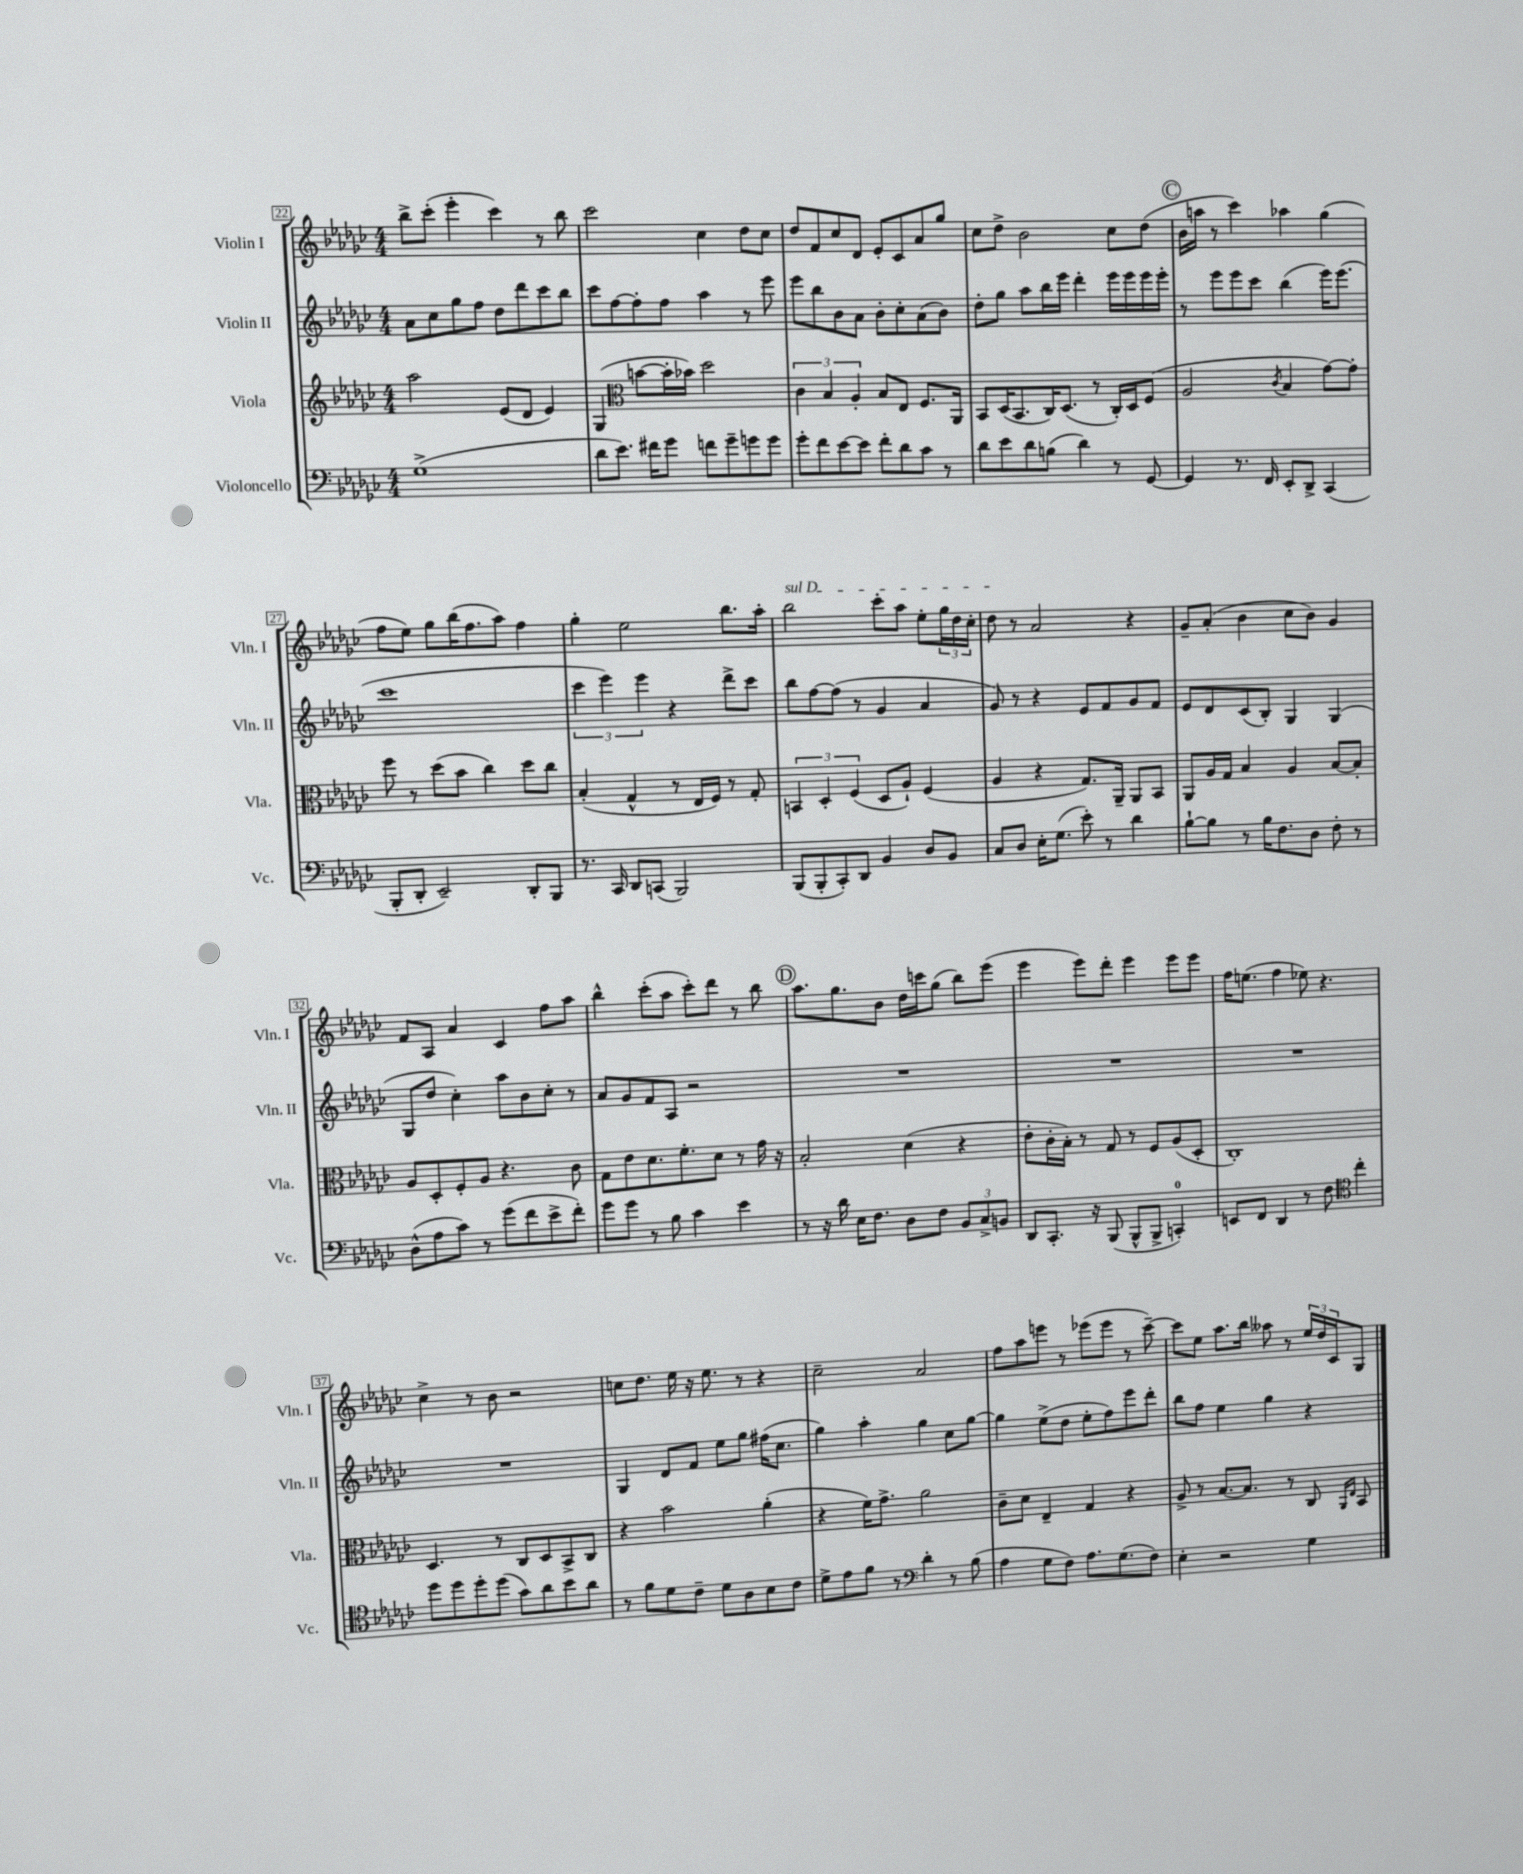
<<
\new StaffGroup <<
\new Staff = "s0" \with { instrumentName = "Violin I" shortInstrumentName = "Vln. I" } {
    \clef treble \key ges \major \numericTimeSignature \time 4/4
    bes''8-> ces'''8-.( ees'''4-. ces'''4) r8 bes''8 |
    ces'''2 ces''4 des''8 ces''8 |
    des''8 f'8 ces''8 des'8 ees'8-. ces'8 aes'8 ges''8 |
    ces''8 des''8-> bes'2 ces''8 des''8( |
    \mark \markup { \circle "C" } bes'16 a''16 r8 ces'''4) aes''4 ges''4( |
    f''8 ees''8) ges''8 bes''16( f''8. aes''8) f''4 |
    ges''4-. ees''2 bes''8. aes''16-. |
    \once \override TextSpanner.bound-details.left.text = \markup { \italic "sul D" } bes''2\startTextSpan ces'''8-. aes''8 ees''8-. \tuplet 3/2 { ges''16 des''16 ces''16-. } |
    des''8\stopTextSpan r8 aes'2 r4 |
    ges'8-- aes'8-.( bes'4 ces''8 bes'8) ges'4 |
    f'8 aes8 aes'4 ces'4 f''8 aes''8 |
    bes''4-^ ces'''8-.( aes''8 ces'''8-.) des'''8 r8 bes''8 |
    \mark \markup { \circle "D" } aes''8. ges''8. bes'8 des''16 c'''16 ges''8( bes''8) ees'''8( |
    ees'''4 ees'''8) des'''8-. ees'''4 ees'''8 ees'''8 |
    f''16 e''8.( f''4 ees''8) r4. |
    ces''4-> r8 bes'8 r2 |
    c''8 des''8. ees''16 r16 ees''8. r8 r4 |
    ces''2-- aes'2 |
    f''8 aes''8 e'''8 r8 ees'''8( ees'''8 r8 ces'''8~--) |
    ces'''8 ees''8 aes''8. bes''16 aeses''8 r8 \tuplet 3/2 { ees''16 des''16 ces'16 } ges8 \bar "|." |
}
\new Staff = "s1" \with { instrumentName = "Violin II" shortInstrumentName = "Vln. II" } {
    \clef treble \key ges \major \numericTimeSignature \time 4/4
    aes'8 ces''8 ges''8 f''8 des''8 des'''8 ces'''8 bes''8 |
    ces'''8 f''8~ f''8-. f''8 aes''4 r8 ees'''8 |
    ees'''8 bes''8 bes'8 aes'8 bes'8-. ces''8-. aes'8( bes'8) |
    des''8-. ges''8 aes''8 bes''16 ees'''16 des'''4-. ees'''16 ees'''16 ees'''16 ees'''16-. |
    \mark \markup { \circle "C" } r8 ees'''8 ees'''8 ces'''8 bes''4( ees'''16) ees'''8.( |
    ces'''1 |
    \tuplet 3/2 { ces'''4 ees'''4) ees'''4 } r4 des'''8-> ces'''8 |
    bes''8 f''8~ f''8( r8 ges'4 aes'4 |
    ges'8) r8 r4 ees'8 f'8 ges'8 f'8 |
    ees'8 des'8 ces'8( bes8-.) ges4 ges4( |
    ges8 des''8 ces''4-.) aes''8 bes'8 ces''8-. r8 |
    aes'8 ges'8 f'8 aes8 r2 |
    \mark \markup { \circle "D" } R1 |
    R1 |
    R1 |
    R1 |
    ges4 des'8 f'8 ees''8 ges''8 fis''16( ces''8. |
    ges''4) aes''4-. ges''4 ces''8 ges''8~ |
    ges''4 ees''8->( des''8 ees''8-. f''8) ees'''8 des'''8-. |
    bes''8 f''8 ees''4 ges''4 r4 \bar "|." |
}
\new Staff = "s2" \with { instrumentName = "Viola" shortInstrumentName = "Vla." } {
    \clef treble \key ges \major \numericTimeSignature \time 4/4
    aes''2 ees'8( des'8 ees'4) |
    ges4( \clef alto b'8~ b'16-. bes'16) des''2 |
    \tuplet 3/2 { ces'4 bes4 aes4-. } bes8 ees8 f8. aes,16 |
    bes,8 des16( bes,8. ces16) des8.( r8 ces16-.) des16 f8( |
    \mark \markup { \circle "C" } aes2 \acciaccatura { ces'8 } bes4 ges'8~) ges'8-. |
    f''8 r8 des''8( bes'8 ces''4) des''8 ces''8 |
    bes4-.( ges4-^ r8 ees16 f16) r8 ges8-. |
    \tuplet 3/2 { b,4 des4-. f4( } des8 aes8-!) f4( |
    aes4 r4 ges8.) aes,16-- aes,8 bes,8 |
    aes,8 aes16 ges16 bes4 aes4 bes8~ bes8-. |
    aes8 des8-. f8-. aes8 r4. ces'8 |
    ges8 ees'8 des'8. f'8.-. des'8 r8 ges'16 r16 |
    \mark \markup { \circle "D" } bes2-. des'4( r4 |
    ees'8-. ces'16-. bes16-.) r8 ges8 r8 f8 aes8( des8-. |
    ces1-.) |
    des4. r8 ces8 des8 bes,8-> ces8 |
    r4 bes'2 aes'4-.( |
    r4 f'16) ges'8.-> aes'2 |
    ces'8-- des'8 ees4-- ges4 r4 |
    aes8-> r8 bes8.~ bes8. r8 ces8 \grace { aes,16 ees16 } bes,8 \bar "|." |
}
\new Staff = "s3" \with { instrumentName = "Violoncello" shortInstrumentName = "Vc." } {
    \clef bass \key ges \major \numericTimeSignature \time 4/4
    ges1->( |
    des'8 ees'8.) fis'16 ges'8 f'8 ges'8-- g'8 g'8 |
    ges'8-. f'8 ees'8~ ees'8 f'8-. des'8 ces'8 r8 |
    des'8 ees'8 des'8 b8( des'4) r8 ges,8~ |
    \mark \markup { \circle "C" } ges,4 r8. f,16 ees,8-. des,8-> ces,4( |
    bes,,8-. des,8-. ees,2--) des,8-. bes,,8 |
    r8. ces,16 des,8 c,8( bes,,2) |
    bes,,8( bes,,8-. ces,8-.) des,8 bes,4 des8 bes,8 |
    ces8 des8 ees16-. ges8.( ees'8-.) r8 des'4 |
    bes8~-! bes8 r8 bes16 f8. des8 f8-. r8 |
    des8-^( aes8 ces'8) r8 ges'8( f'8 ees'8-> f'8-.) |
    ges'8 ges'8 r8 bes8 ces'4 ees'4 |
    \mark \markup { \circle "D" } r8 r16 des'16 ees16 f8. des8 f8 \tuplet 3/2 { bes,8 ces8-> b,8 } |
    des,8 ces,8.-. r16 bes,,8( bes,,8-^ bes,,8-> c,4-0-.) |
    e,8 f,8 des,4 r8 f8 \clef tenor ces''4-. |
    des''8 des''8 des''8-. des''8( ges'8) aes'8 bes'8 aes'8 |
    r8 f'8 des'8 ces'8-- des'8 aes8 bes8 ces'8 |
    des'8-> ees'8 f'8 r8 \clef bass des'4-. r8 bes8( |
    aes4 ges8 f8) aes8. ges8.( f8) |
    ees4-. r2 ges4 \bar "|." |
}
>>
>>
\layout { \context { \Score currentBarNumber = #22 \override BarNumber.stencil = #(make-stencil-boxer 0.1 0.3 ly:text-interface::print) } }
